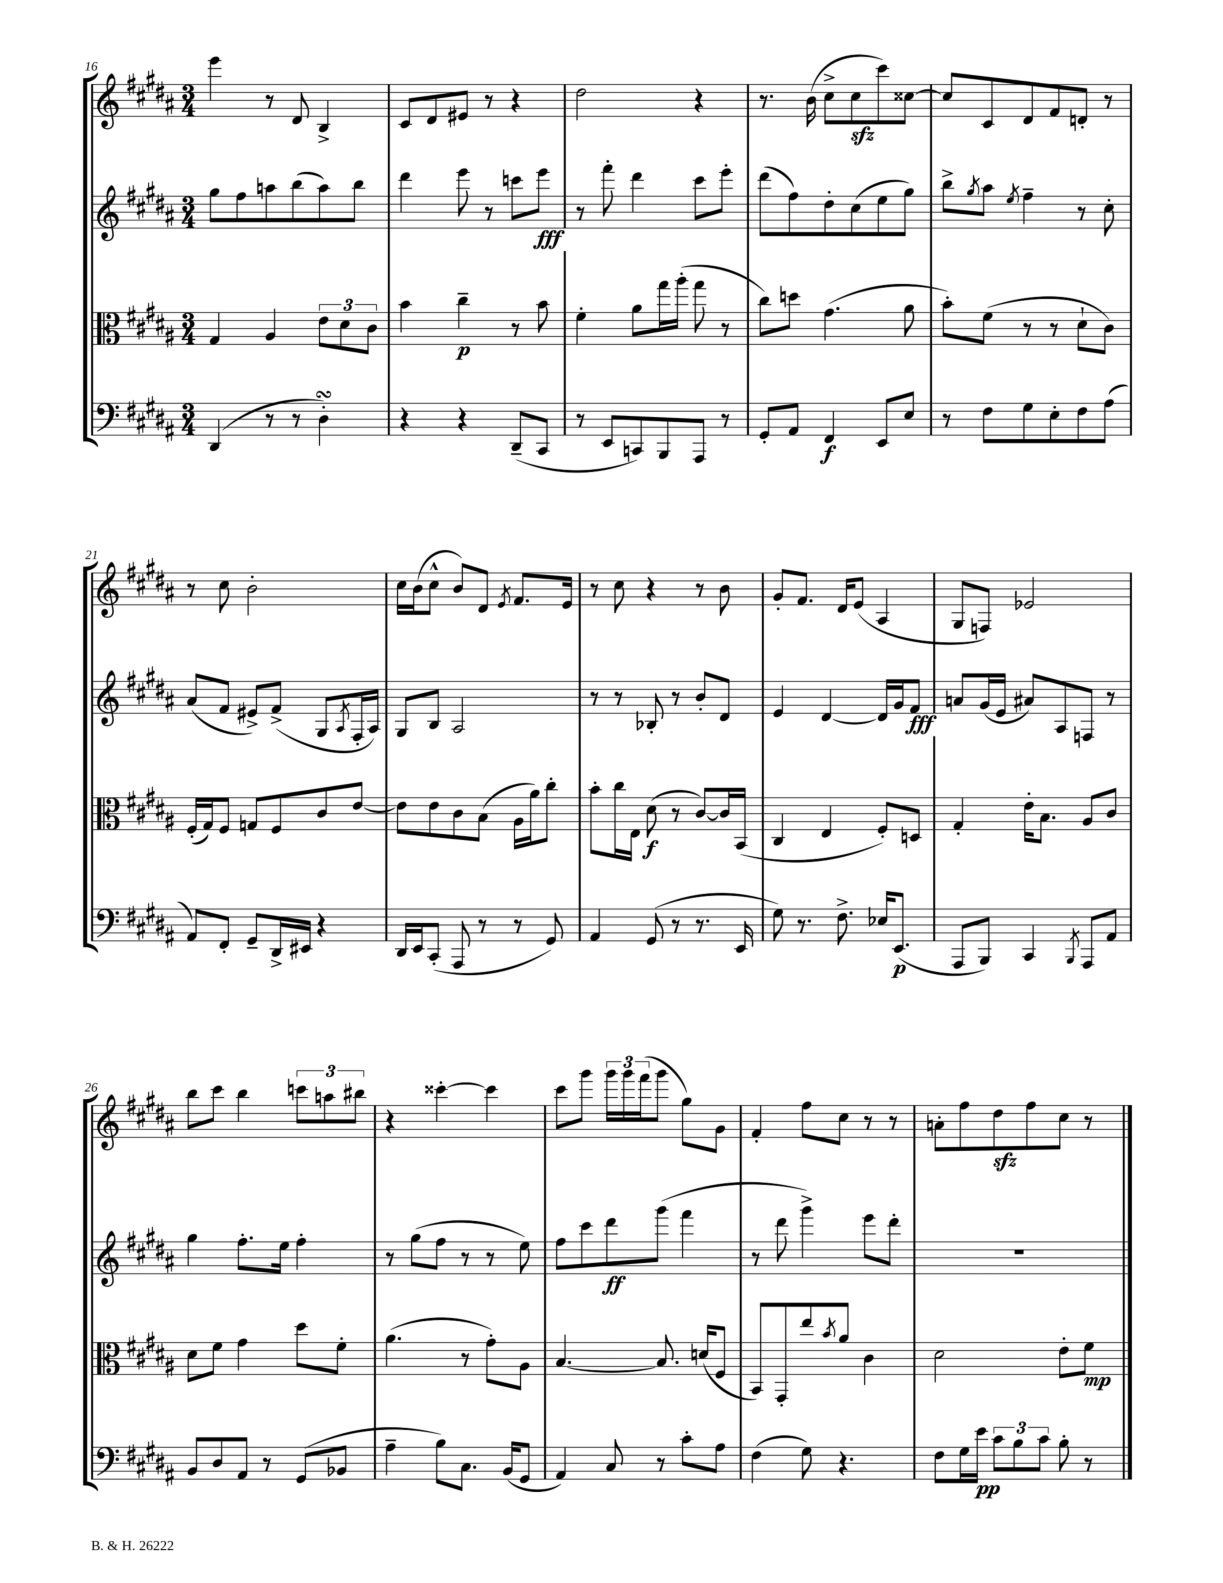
<<
\new StaffGroup <<
\new Staff = "s0" {
    \clef treble \key b \major \numericTimeSignature \time 3/4
    e'''4 r8 dis'8 b4-> |
    cis'8 dis'8 eis'8 r8 r4 |
    dis''2 r4 |
    r8. b'16( cis''8-> cis''8\sfz cis'''8) cisis''8~ |
    cisis''8 cis'8 dis'8 fis'8 d'8-. r8 |
    r8 cis''8 b'2-. |
    cis''16 b'16( cis''8-^ b'8) dis'8 \acciaccatura { e'8 } fis'8. e'16 |
    r8 cis''8 r4 r8 b'8 |
    gis'8-. fis'8. dis'16 e'8( ais4 |
    gis8 f8) ees'2 |
    b''8 cis'''8 b''4 \tuplet 3/2 { c'''8 a''8 bis''8 } |
    r4 cisis'''4~-. cisis'''4 |
    cis'''8 gis'''8 \tuplet 3/2 { gis'''16 gis'''16 fis'''16( } gis'''8 gis''8) gis'8 |
    fis'4-. fis''8 cis''8 r8 r8 |
    a'8-. fis''8 dis''8\sfz fis''8 cis''8 r8 \bar "|." |
}
\new Staff = "s1" {
    \clef treble \key b \major \numericTimeSignature \time 3/4
    gis''8 fis''8 a''8 b''8( a''8) b''8 |
    dis'''4 e'''8 r8 c'''8 e'''8\fff |
    r8 fis'''8-. dis'''4 cis'''8 e'''8-. |
    dis'''8( fis''8) dis''8-. cis''8( e''8 gis''8) |
    b''8-> \acciaccatura { gis''8 } ais''8 \acciaccatura { e''8 } fis''4-- r8 cis''8-. |
    ais'8( fis'8 eis'8->) fis'8->( gis8 \acciaccatura { ais8 } fis16-. ais16) |
    gis8 b8 ais2 |
    r8 r8 bes8-. r8 b'8-. dis'8 |
    e'4 dis'4~ dis'16 gis'16 fis'8\fff |
    a'8 gis'16( e'16 ais'8) ais8 f8 r8 |
    gis''4 fis''8.-. e''16 fis''4-. |
    r8 gis''8( fis''8 r8 r8 e''8) |
    fis''8 cis'''8 dis'''8\ff gis'''8( fis'''4 |
    r8 dis'''8 gis'''4->) e'''8 dis'''8-. |
    R2. \bar "|." |
}
\new Staff = "s2" {
    \clef alto \key b \major \numericTimeSignature \time 3/4
    gis4 ais4 \tuplet 3/2 { e'8 dis'8 cis'8 } |
    b'4 cis''4--\p r8 b'8 |
    fis'4-. ais'8 gis''16 ais''16-.( gis''8 r8 |
    cis''8) d''8 gis'4.( ais'8 |
    b'8-.) fis'8( r8 r8 dis'8-! cis'8) |
    fis16-.( gis16) fis8 g8 fis8 cis'8 e'8~ |
    e'8 e'8 cis'8 b8( ais16 ais'16) cis''8-. |
    b'8-. cis''16 e16 dis'8\f( r8 cis'8~) cis'16 b,16( |
    cis4 e4 fis8-.) d8 |
    gis4-. e'16-. b8. ais8 cis'8 |
    dis'8 fis'8 gis'4 dis''8 fis'8-. |
    ais'4.( r8 gis'8-.) ais8 |
    b4.~ b8. d'16( fis8 |
    b,8) gis,8-. e''8 \acciaccatura { b'8 } ais'8 cis'4 |
    dis'2 e'8-. fis'8\mp \bar "|." |
}
\new Staff = "s3" {
    \clef bass \key b \major \numericTimeSignature \time 3/4
    dis,4( r8 r8 dis4-.\turn) |
    r4 r4 dis,8--( cis,8 |
    r8 e,8 c,8) b,,8 ais,,8 r8 |
    gis,8-. ais,8 fis,4\f e,8 e8 |
    r8 fis8 gis8 e8-. fis8 ais8( |
    ais,8) fis,8-. gis,8-- dis,16-> eis,16 r4 |
    dis,16 e,16 cis,8-.( ais,,8 r8 r8 gis,8) |
    ais,4 gis,8( r8 r8. e,16 |
    gis8) r8. fis8.-> ees16 e,8.\p( |
    ais,,8 b,,8) cis,4 \acciaccatura { b,,8 } ais,,8 ais,8 |
    b,8 dis8 ais,8 r8 gis,8( bes,8 |
    ais4-- b8) cis8. b,16( gis,8 |
    ais,4) cis8 r8 cis'8-. ais8 |
    fis4( gis8) r4. |
    fis8 gis16 e'16\pp \tuplet 3/2 { cis'8 b8 cis'8 } b8-. r8 \bar "|." |
}
>>
>>
\layout { \context { \Score currentBarNumber = #16 } }
